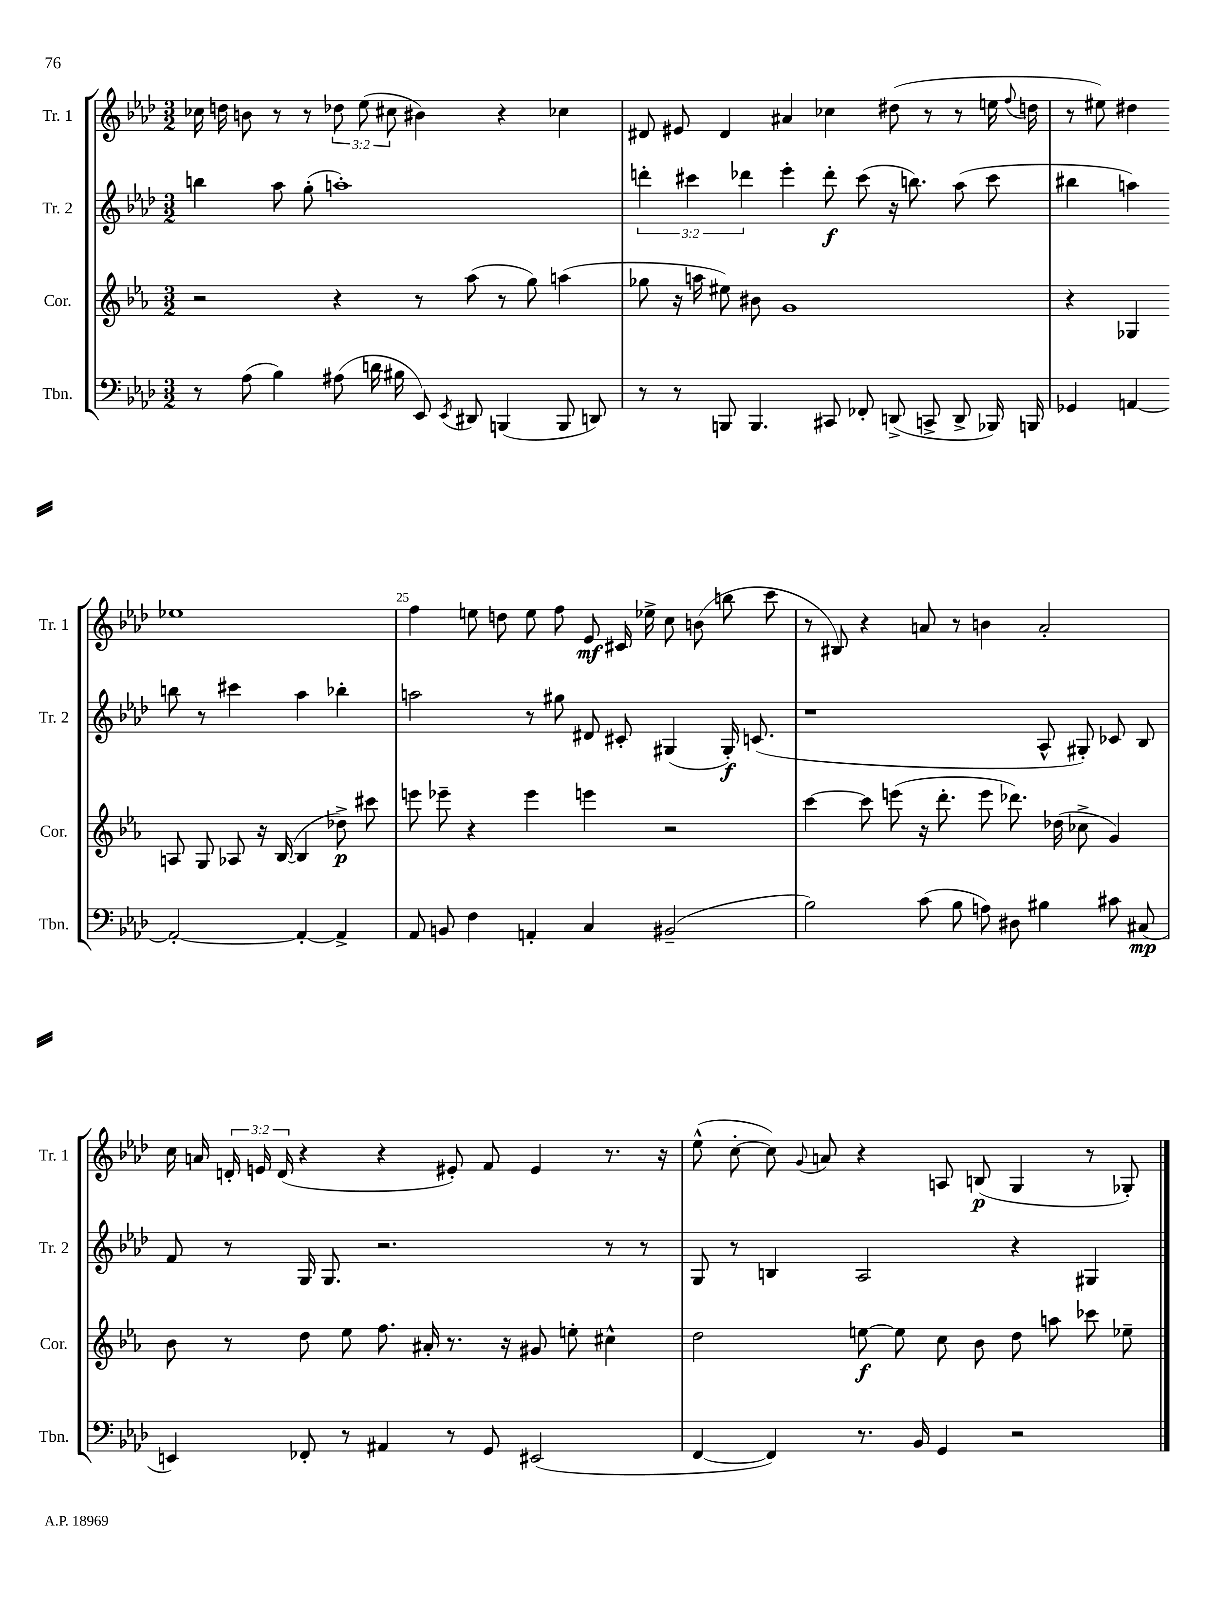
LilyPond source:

<<
\new StaffGroup <<
\new Staff = "s0" \with { instrumentName = "Tr. 1" shortInstrumentName = "Tr. 1" } {
    \clef treble \key aes \major \numericTimeSignature \time 3/2 \override Staff.TupletNumber.text = #tuplet-number::calc-fraction-text
    \autoBeamOff ces''16 d''16 b'8 r8 r8 \tuplet 3/2 { des''8 ees''8( cis''8 } bis'4) r4 ces''4 |
    dis'8 eis'8 dis'4 ais'4 ces''4 dis''8( r8 r8 e''16 \appoggiatura { f''8 } d''16 |
    r8 eis''8) dis''4 ees''1 |
    f''4 e''8 d''8 e''8 f''8 ees'8\mf cis'16 ees''16-> c''8 b'8( b''8 c'''8 |
    r8 bis8) r4 a'8 r8 b'4 a'2-. |
    c''16 a'16 \tuplet 3/2 { d'16-. e'16 d'16( } r4 r4 eis'8-.) f'8 eis'4 r8. r16 |
    ees''8-^( c''8~-. c''8) \appoggiatura { g'8 } a'8 r4 a8 b8\p( g4 r8 ges8-.) \bar "|." |
}
\new Staff = "s1" \with { instrumentName = "Tr. 2" shortInstrumentName = "Tr. 2" } {
    \clef treble \key aes \major \numericTimeSignature \time 3/2 \override Staff.TupletNumber.text = #tuplet-number::calc-fraction-text
    \autoBeamOff b''4 aes''8 g''8-.( a''1-.) |
    \tuplet 3/2 { d'''4-. cis'''4 des'''4 } ees'''4-. des'''8-.\f cis'''8( r16 b''8.) aes''8( cis'''8 |
    bis''4 a''4) b''8 r8 cis'''4 a''4 bes''4-. |
    a''2 r8 gis''8 dis'8 cis'8-. gis4( gis16-.\f) c'8.( |
    r1 aes8-^ gis8-.) ces'8 bes8 |
    f'8 r8 g16 g8. r2. r8 r8 |
    g8 r8 b4 aes2 r4 gis4 \bar "|." |
}
\new Staff = "s2" \with { instrumentName = "Cor." shortInstrumentName = "Cor." } {
    \clef treble \key ees \major \numericTimeSignature \time 3/2
    \autoBeamOff r2 r4 r8 aes''8( r8 g''8) a''4( |
    ges''8 r16 a''16 eis''8) bis'8 g'1 |
    r4 ges4 a8 ges8 aes8 r16 bes16~( bes4 des''8->\p) cis'''8 |
    e'''8 ees'''8-- r4 ees'''4 e'''4 r2 |
    c'''4~ c'''8 e'''8( r16 d'''8.-. e'''8 des'''8.) des''16( ces''8-> g'4) |
    bes'8 r8 d''8 ees''8 f''8. ais'16-. r8. r16 gis'8 e''8-. cis''4-^ |
    d''2 e''8~\f e''8 c''8 bes'8 d''8 a''8 ces'''8 ees''8-- \bar "|." |
}
\new Staff = "s3" \with { instrumentName = "Tbn." shortInstrumentName = "Tbn." } {
    \clef bass \key aes \major \numericTimeSignature \time 3/2
    \autoBeamOff r8 aes8( bes4) ais8( d'16 bis16 ees,8) \acciaccatura { ees,8 } dis,8 b,,4( b,,8 d,8) |
    r8 r8 b,,8 b,,4. cis,8 fes,8-. d,8->( c,8-> d,8-> bes,,16) b,,16 |
    ges,4 a,4~ a,2~-. a,4~-. a,4-> |
    aes,8 b,8 f4 a,4-. c4 bis,2--( |
    bes2) c'8( bes8 a8) dis8 bis4 cis'8 cis8\mp( |
    e,4) fes,8-. r8 ais,4 r8 g,8 eis,2( |
    f,4~ f,4) r8. bes,16 g,4 r2 \bar "|." |
}
>>
>>
\layout { \context { \Score currentBarNumber = #22 \override BarNumber.break-visibility = ##(#f #t #t) barNumberVisibility = #(every-nth-bar-number-visible 5) } }
